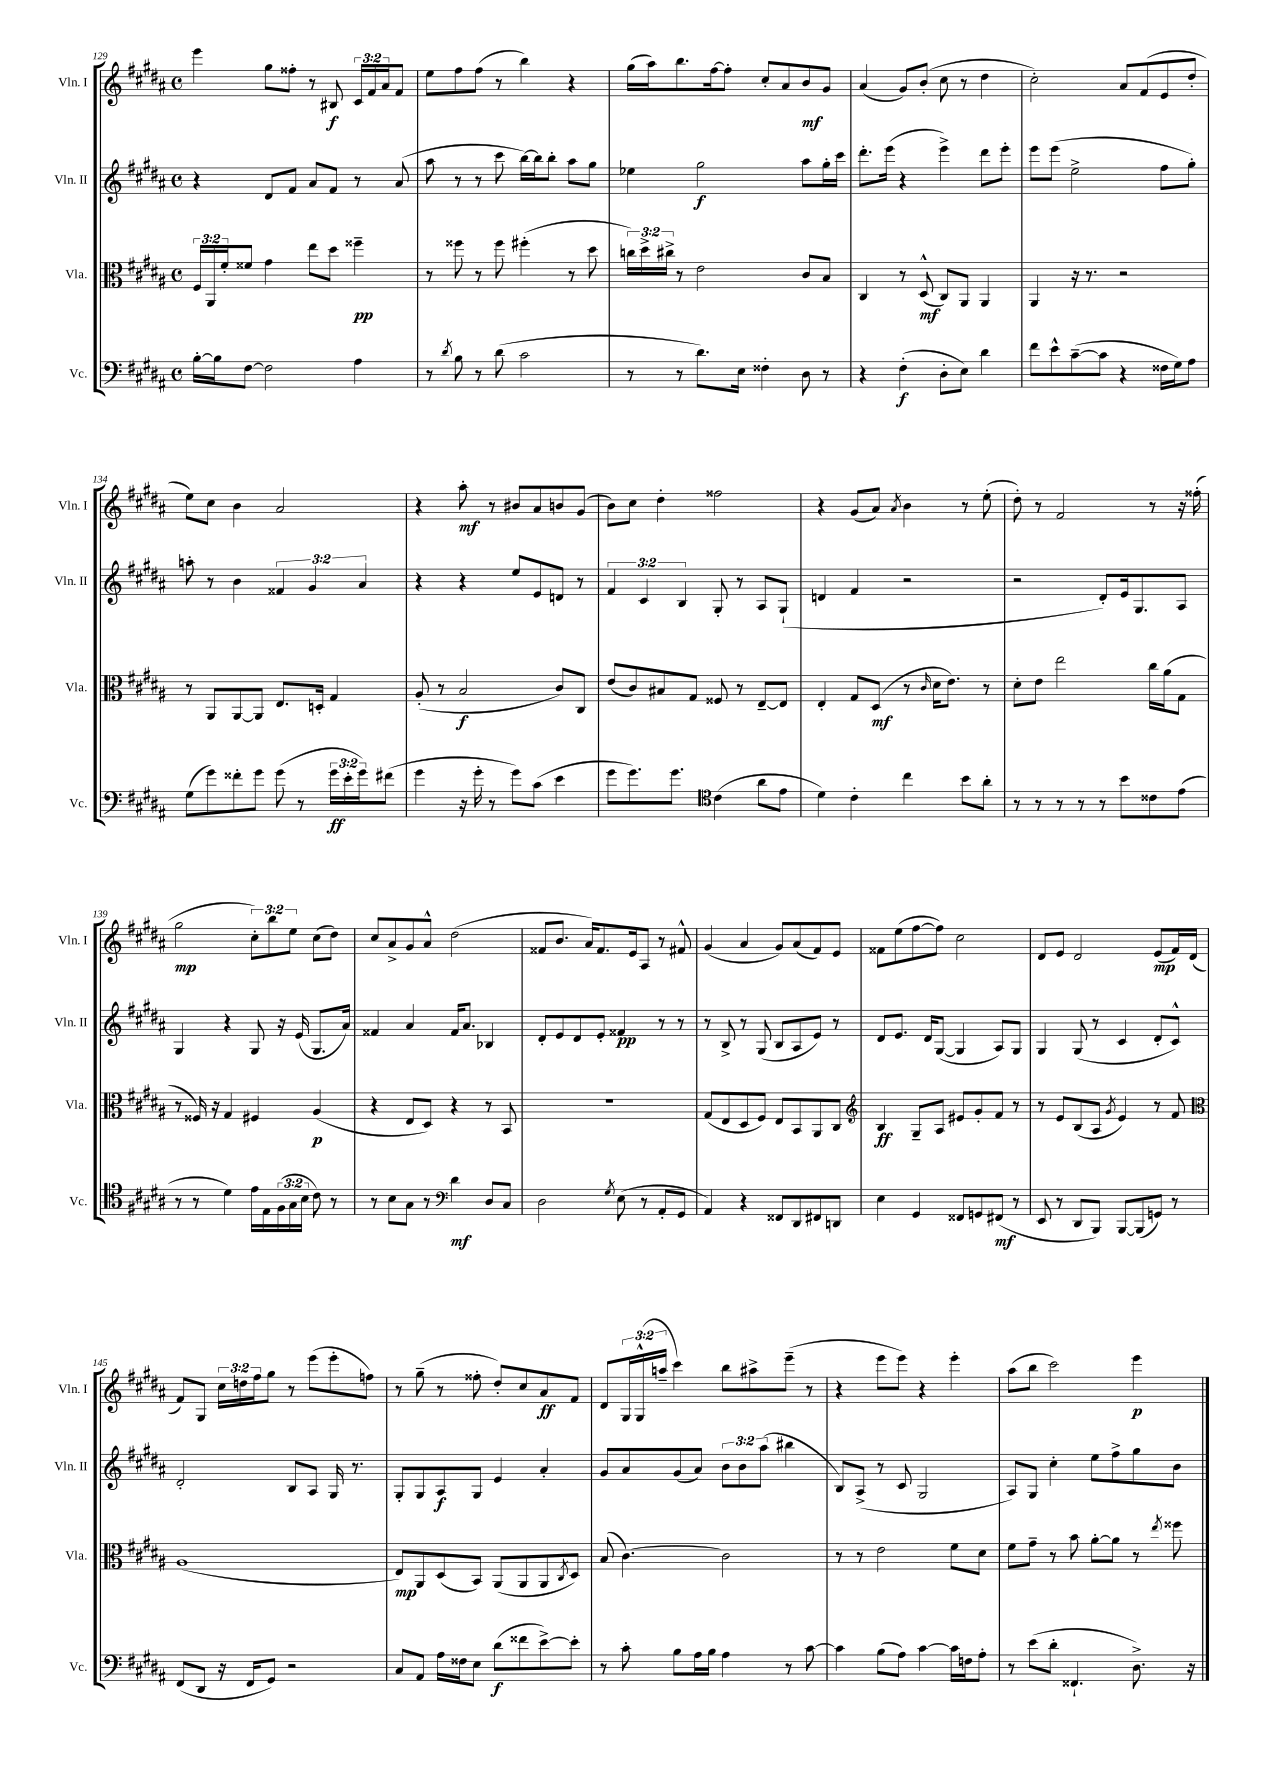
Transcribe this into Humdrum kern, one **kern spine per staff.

**kern	**kern	**kern	**kern
*staff4	*staff3	*staff2	*staff1
*clefF4	*clefC3	*clefG2	*clefG2
*k[f#c#g#d#a#]	*k[f#c#g#d#a#]	*k[f#c#g#d#a#]	*k[f#c#g#d#a#]
*M4/4	*M4/4	*M4/4	*M4/4
*met(c)	*met(c)	*met(c)	*met(c)
[16B'	24F#	4r	4eee
.	24AA#	.	.
16B]	.	.	.
.	24f#'	.	.
[8F#	8f##	.	.
2F#]	4g#	8d#	8gg#
.	.	8f#	8ff##'
.	8ee	8a#	8r
.	8dd#	8f#	8B#
4A#	4ff##~	8r	24c#
.	.	.	24f#
.	.	.	24a#
.	.	(8a#	8f#
=	=	=	=
8r	8r	8aa#	8ee
8qd#	.	.	.
8B	8ff##	8r	8ff#
8r	8r	8r	(8ff#
(8d#	8ff##	8ccc#	8r
2c#	(4ff#'	[16bb)	4bb)
.	.	16bb]	.
.	.	8bb'	.
.	8r	8aa#	4r
.	8dd#	8gg#	.
=	=	=	=
8r	24cc)	4ee-	(16gg#
.	24dd#^	.	.
.	.	.	16aa#)
.	24cc#^	.	.
8r	8r	.	8.bb
8.d#)	2e	2gg#	.
.	.	.	[16ff#
.	.	.	8ff#']
16E	.	.	.
4F##'	.	.	8cc#'
.	.	.	8a#
8D#	8c#	8aa#	8b
8r	8B	16gg#'	8g#
.	.	16ccc#	.
=	=	=	=
4r	4C#	8.ddd#'	(4a#
.	.	(16eee	.
(4F#'	8r	4r	8g#)
.	(8D#^^	.	(8b'
8D#'	8C#)	4eee^)	8cc#
8E)	8AA#	.	8r
4d#	4AA#	8ddd#	4dd#
.	.	8eee'	.
=	=	=	=
8f#	4AA#	8eee	2cc#')
8e^^	.	(8eee	.
([8c#~	16r	2ee^	.
.	8.r	.	.
8c#]	.	.	.
4r	2r	.	8a#
.	.	.	(8f#
16F##	.	8ff#	8e
16G#)	.	.	.
8A#	.	8gg#')	8dd#'
=	=	=	=
(8G#	8r	8aa'	8ee)
8g#)	8AA#	8r	8cc#
8f##'	[8AA#	4b	4b
8g#	8AA#]	.	.
(8g#	8.E	6f##	2a#
8r	.	.	.
.	.	6g#	.
.	16D'	.	.
24g#	4G#	.	.
24e'	.	.	.
24g#)	.	6a#	.
(8f#	.	.	.
=	=	=	=
4g#	(8A#'	4r	4r
.	8r	.	.
16r	2B	4r	8aa#'
16g#'	.	.	.
8r	.	.	8r
8g#)	.	8ee	8b#
(8c#	.	8e	8a#
4e	8c#)	8d	8b
.	8C#	8r	(8g#
=	=	=	=
8g#	(8e	6f#	8b)
8.g#)	8c#)	.	8cc#
.	.	6c#	.
.	8B#	.	4dd#'
8.g#	.	.	.
.	.	6B	.
.	8G#	.	.
*clefC4	*	*	*
(4c#	8F##	8G#'	2ff##
.	8r	8r	.
8a#	[8E~	8A#	.
8e	8E]	(8G#`	.
=	=	=	=
4d#)	4E'	4d	4r
4c#'	8G#	4f#	(8g#
.	(8D#	.	8a#)
.	.	.	8qa#
4cc#	8r	2r	4b
.	16qqc#	.	.
.	16d#	.	.
.	8.e)	.	.
8b	.	.	8r
8a#'	8r	.	(8ee'
=	=	=	=
8r	8d#'	2r	8dd#')
8r	8e	.	8r
8r	2ee	.	2f#
8r	.	.	.
8r	.	8d#')	.
8b	.	16e	.
.	.	8.G#	.
8c##	16cc#	.	8r
.	(16a#	.	.
(8e	8G#	8A#	16r
.	.	.	(16ff##'
=	=	=	=
8r	8r	4G#	2gg#
8r	16F##)	.	.
.	16r	.	.
4d#)	4G#	4r	.
16e	4F#	8G#	12cc#')
16E	.	.	.
.	.	.	12bb
(24F#	.	16r	.
24G#	.	.	12ee
.	.	(16e	.
24B	.	.	.
8c#)	(4A#	8.G#	(8cc#
8r	.	.	8dd#)
.	.	16a#)	.
=	=	=	=
8r	4r	4f##	8cc#
8B	.	.	8a#^
8G#	8E	4a#	8g#
8r	8D#)	.	8a#^^
*clefF4	*	*	*
4d#	4r	16f##	(2dd#
.	.	8.a#	.
8D#	8r	4B-	.
8C#	8BB	.	.
=	=	=	=
2D#	1r	8d#'	8f##
.	.	8e	8.b
.	.	8d#	.
.	.	.	16a#)
.	.	8e'	8.f##
8qG#	.	.	.
(8E	.	4f##	.
.	.	.	16e
8r	.	.	8A#
8AA#'	.	8r	8r
8GG#	.	8r	8f#^^
=	=	=	=
4AA#)	(8G#	8r	(4g#
.	8E	8B^	.
4r	8D#	8r	4a#
.	8F#)	(8G#	.
8FF##	8E	8B	8g#)
8DD#	8BB	8A#	(8a#
8FF#	8AA#	8e)	8f#)
8DD	8C#	8r	8e
=	=	=	=
*	*clefG2	*	*
4E	4B	8d#	8f##
.	.	8.e	(8ee
4GG#	8G#~	.	[8ff#
.	.	16d#	.
.	8A#	([8G#	8ff#])
8FF##	8e#	4G#]	2cc#
8GG	8g#'	.	.
(8FF#	8f#	8A#)	.
8r	8r	8G#	.
=	=	=	=
8EE	8r	4G#	8d#
8r	8e	.	8e
8DD#	(8B	(8G#	2d#
8BBB)	8A#	8r	.
.	8qg#	.	.
[8BBB	4e)	4c#	.
(8BBB]	.	.	.
8GG)	8r	8d#'	(8e
8r	8f#	8c#^^)	16f#)
.	.	.	(16d#
=	=	=	=
*	*clefC3	*	*
(8FF#	(1A#	2d#'	8f#)
8DD#	.	.	8G#
16r	.	.	24cc#
.	.	.	24dd
16FF#	.	.	.
.	.	.	24ff#
8GG#)	.	.	8gg#
2r	.	8B	8r
.	.	8A#	(8eee
.	.	16G#	8eee'
.	.	8.r	.
.	.	.	8ff)
=	=	=	=
8C#	8E)	8G#'	8r
8AA#	8AA#	8G#	(8gg#~
16A#	(8D#	8A#	8r
16F##	.	.	.
8E	8BB)	8G#	8ff##'
(8d#	(8AA#	4e	8dd#')
8f##	8AA#	.	8cc#
[8e^)	8AA#	4a#'	8a#
.	8qC#	.	.
8e']	8D#)	.	8f#
=	=	=	=
8r	(8B	8g#	8d#
8c#'	[4.c#)	8a#	24G#
.	.	.	(24G#^^
.	.	.	24aa~
8B	.	(8g#	4ccc#)
16A#	.	8a#)	.
16B	.	.	.
4A#	2c#]	12b	8bb
.	.	12b	.
.	.	.	8aa#^
.	.	(12aa#	.
8r	.	4bb#	(8eee~
[8c#	.	.	8r
=	=	=	=
4c#]	8r	8B)	4r
.	8r	(8A#^	.
(8B	2e	8r	8eee
8A#)	.	8c#	8eee)
[4c#	.	2G#	4r
16c#]	8f#	.	4eee'
16F	.	.	.
8A#'	8d#	.	.
=	=	=	=
8r	8f#	8A#)	(8aa#
(8e	8g#~	8G#	8bb
8d#'	8r	4cc#'	2ccc#)
4.FF##`	8b	.	.
.	[8a#'	8ee	.
.	8a#]	8ff#^	.
8.D#^)	8r	8gg#	4eee
.	8qee	.	.
.	8ff##	8b	.
16r	.	.	.
==	==	==	==
*-	*-	*-	*-
